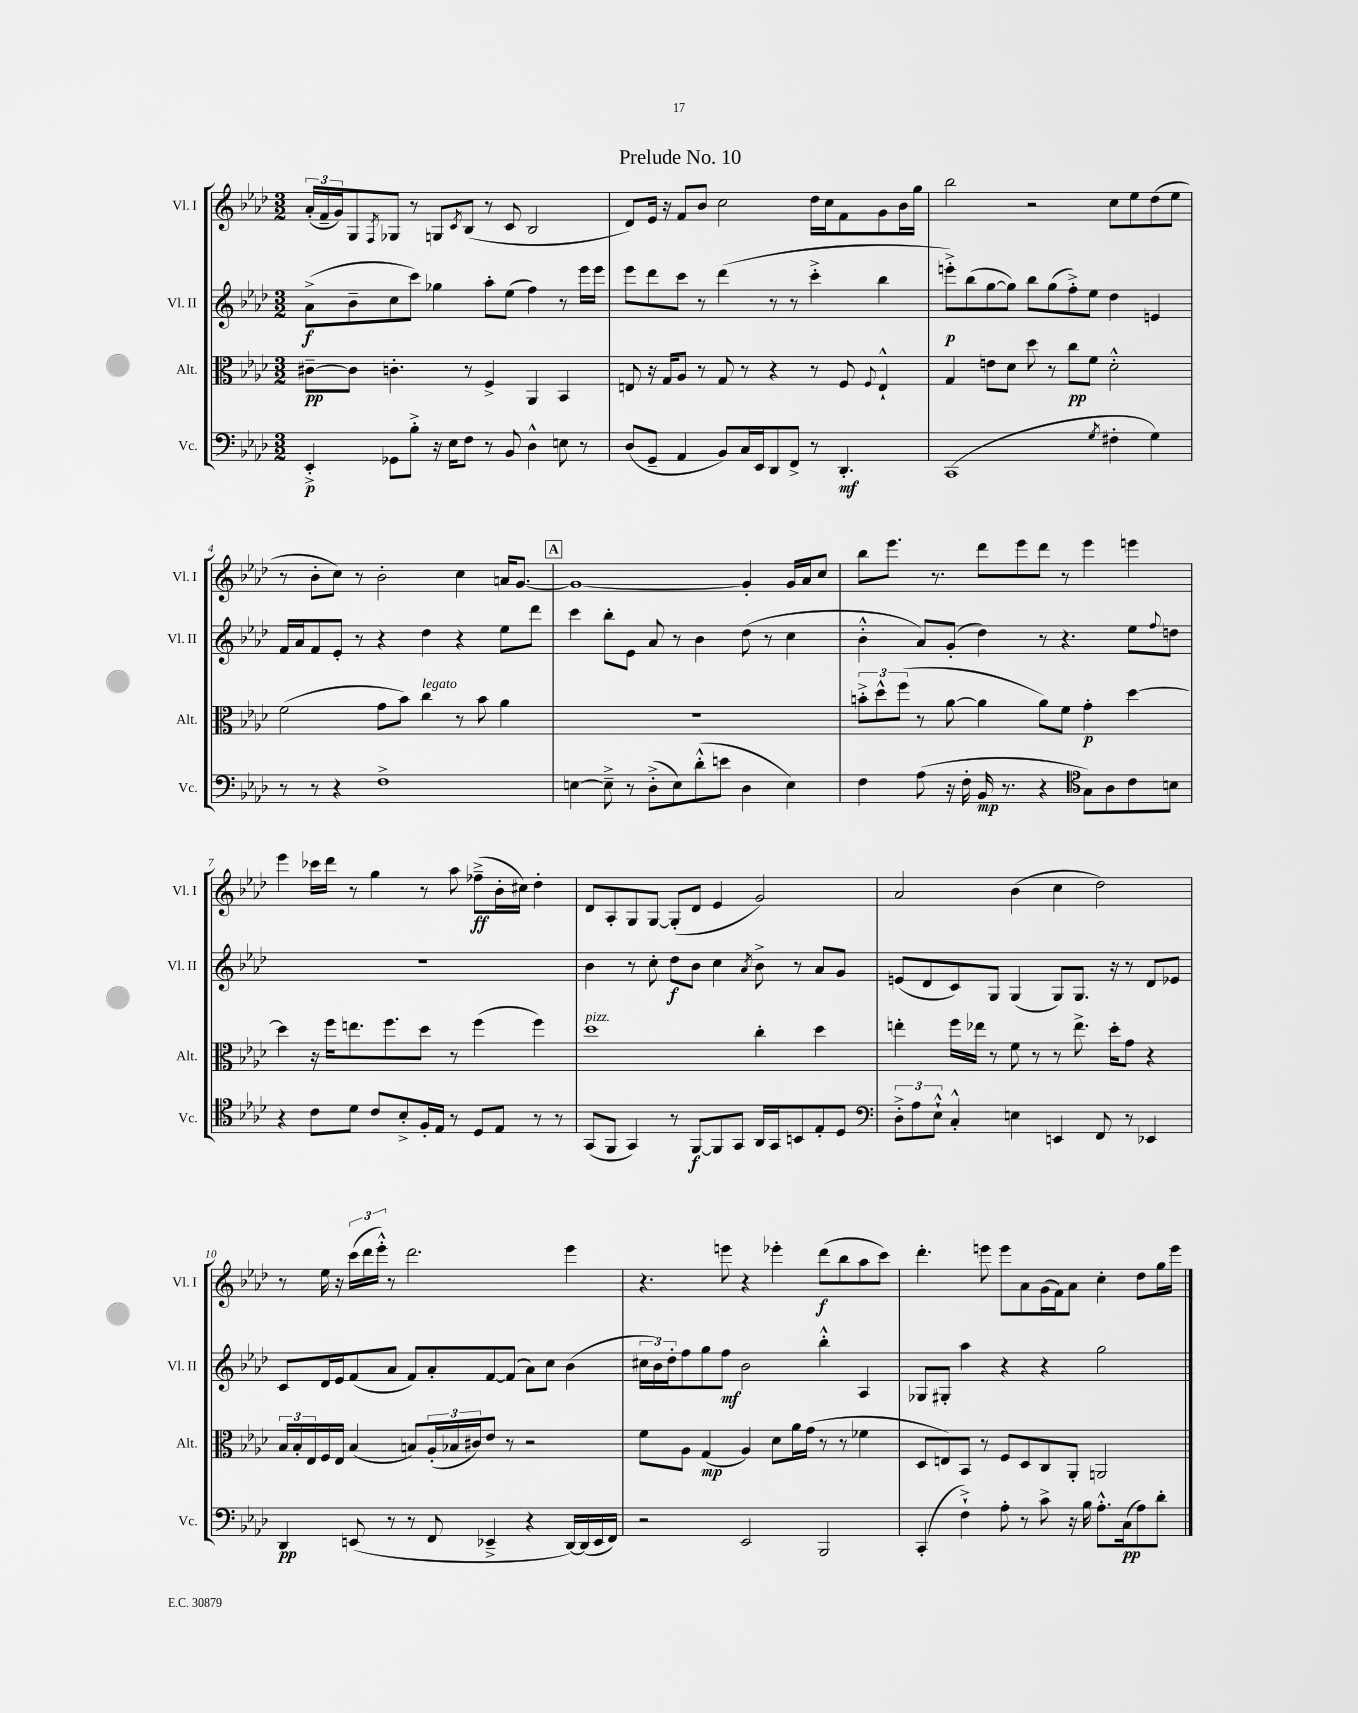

**kern	**kern	**kern	**kern
*staff4	*staff3	*staff2	*staff1
*clefF4	*clefC3	*clefG2	*clefG2
*k[b-e-a-d-]	*k[b-e-a-d-]	*k[b-e-a-d-]	*k[b-e-a-d-]
*M3/2	*M3/2	*M3/2	*M3/2
4EE-'^	[8c#~	(8a-^	(24a-'
.	.	.	24f~
.	.	.	24g)
.	8c#]	8b-~	8G
.	.	.	8qF
8GG-	4.c'	8cc	8G-
8B-'^	.	8ccc)	8r
16r	.	4gg-	8G
16E-	.	.	.
.	.	.	8qc
8F	8r	.	(8B-
8r	4F^	8aa-'	8r
8BB-	.	(8ee-	8c
4D-^^	4AA-	4ff)	2B-
8E	4BB-	8r	.
8r	.	16eee-	.
.	.	16eee-	.
=	=	=	=
(8D-	8E	8eee-	8d-)
8GG~	16r	8ddd-	16e-
.	16G	.	16r
4AA-	8A-	8ccc	8f
.	8r	8r	8b-
8BB-)	8G	(4ddd-	2cc
16C	8r	.	.
16EE-	.	.	.
8DD-	4r	8r	.
8FF^	.	8r	.
8r	8r	4ccc'^	16dd-
.	.	.	16cc
4.DD-'	8F	.	8f
.	8qqF	.	.
.	4E`^^	4bb-	8g
.	.	.	16b-
.	.	.	16gg
=	=	=	=
(1CC	4G	8eee'^)	2bb-
.	.	(8bb-	.
.	8e	[8gg	.
.	8d-	8gg])	.
.	8dd-	8bb-	2r
.	8r	(8gg	.
.	8cc	8ff'^)	.
.	8f	8ee-	.
8qG	.	.	.
4F#'	2d-'^^	4dd-	8cc
.	.	.	8ee-
4G)	.	4e	(8dd-
.	.	.	8ee-
=	=	=	=
8r	(2f	16f	8r
.	.	16a-	.
8r	.	8f	8b-'
4r	.	8e-'	8cc)
.	.	8r	8r
1F^	8g	4r	2b-'
.	8b-)	.	.
.	4cc	4dd-	.
.	8r	4r	4cc
.	8b-	.	.
.	4a-	8ee-	16a
.	.	.	[8.g
.	.	8ddd-	.
=	=	=	=
[4E	1.r	4ccc	1g_
8E~^]	.	8bb-'	.
8r	.	8e-	.
(8D-'^	.	8a-	.
8E)	.	8r	.
(8d-'^^	.	4b-	.
8e	.	.	.
4D-	.	(8dd-	4g']
.	.	8r	.
4E)	.	4cc	16g
.	.	.	16a-
.	.	.	8cc
=	=	=	=
4F	12b'^	4b-'^^	8bb-
.	12dd-^^	.	.
.	.	.	8.eee-
.	(12ff	.	.
(8A-	8r	8a-)	.
.	.	.	8.r
16r	[8a-	(8g'	.
16F'	.	.	.
16BB-	4a-]	4dd-)	8ddd-
8.r	.	.	.
.	.	.	8eee-
4r	8a-)	8r	8ddd-
.	8f	4.r	8r
*clefC4	*	*	*
8G)	4g'	.	4eee-
8A-	.	.	.
8c	[4dd-	8ee-	4eee
.	.	8qqff	.
8B	.	8dd	.
=	=	=	=
4r	4dd-]	1.r	4eee-
8c	16r	.	16ccc-
.	16ff	.	16ddd-
8d-	8.ee	.	8r
8c	.	.	4gg
.	8.ff	.	.
8B-'^	.	.	.
16F'	8dd-	.	8r
16E-	.	.	.
8r	8r	.	8aa-
8D-	(4ff	.	(8ff-~^
8E-	.	.	16b-'
.	.	.	16cc#)
8r	4ff)	.	4dd-'
8r	.	.	.
=	=	=	=
(8GG	1dd-	4b-	8d-
8FF	.	.	8A-'
4GG)	.	8r	8G
.	.	8cc'	[8G
8r	.	8dd-	(8G']
[8FF	.	8b-	8d-
8FF]	.	4cc	4e-
8GG	.	.	.
.	.	8qa-	.
16AA-	4cc'	8b-^	2g)
16GG	.	.	.
8BB	.	8r	.
8E-'	4dd-	8a-	.
8D-	.	8g	.
=	=	=	=
*clefF4	*	*	*
12D-'^	4ee'	(8e	2a-
12A-	.	.	.
.	.	8d-	.
12E-`^^	.	.	.
4C'^^	16ff	8c)	.
.	16ee-	.	.
.	8r	8G	.
4E	8f	(4G	(4b-
.	8r	.	.
4EE	8r	8G)	4cc
.	8.ee-^	8.G	.
8FF	.	.	2dd-)
.	16dd-'	16r	.
8r	8g	8r	.
4EE-	4r	8d-	.
.	.	8e-	.
=	=	=	=
4DD-	24B-	8c	8r
.	24B-'	.	.
.	24E-	.	.
.	16F	16d-	16ee-
.	16E-	16e-	16r
(8EE	(4B-	(8f	(24ccc
.	.	.	24ddd-
.	.	.	24eee-'^^)
8r	.	8a-	8r
8r	8B)	8f)	2.ddd-
8FF	(24A-'	8a-'	.
.	24B-	.	.
.	24c#)	.	.
4EE-~^	8e-	[8f	.
.	8r	(8f]	.
4r	2r	8a-)	.
.	.	8cc	.
[16DD-)	.	(4b-	4eee-
(16DD-]	.	.	.
16EE-	.	.	.
16FF)	.	.	.
=	=	=	=
2r	8f	24cc#	4.r
.	.	24b-)	.
.	.	24dd-'	.
.	8A-	8ff	.
.	(4G	8gg	.
.	.	8ff	8eee
2EE-	4A-)	2b-	4r
.	8d-	.	4eee-'
.	16a-	.	.
.	(16g	.	.
2BBB-	8r	4bb-'^^	(8ddd-
.	8r	.	8bb-
.	4f-	4A-	8aa-
.	.	.	8ccc)
=	=	=	=
(4CC'	8D-	8G-	4.ddd-'
.	8E)	8G#'	.
4F`^)	8BB-	4aa-	.
.	8r	.	8eee
8A-'	8F	4r	8eee
8r	8D-	.	8a-
8c^	8C	4r	(16g
.	.	.	16f)
16r	8AA-'	.	8a-
16B-	.	.	.
8.A-'^^	2AA	2gg	4cc'
(16C	.	.	.
8A-)	.	.	8dd-
8d-'	.	.	16gg
.	.	.	16eee
==	==	==	==
*-	*-	*-	*-
